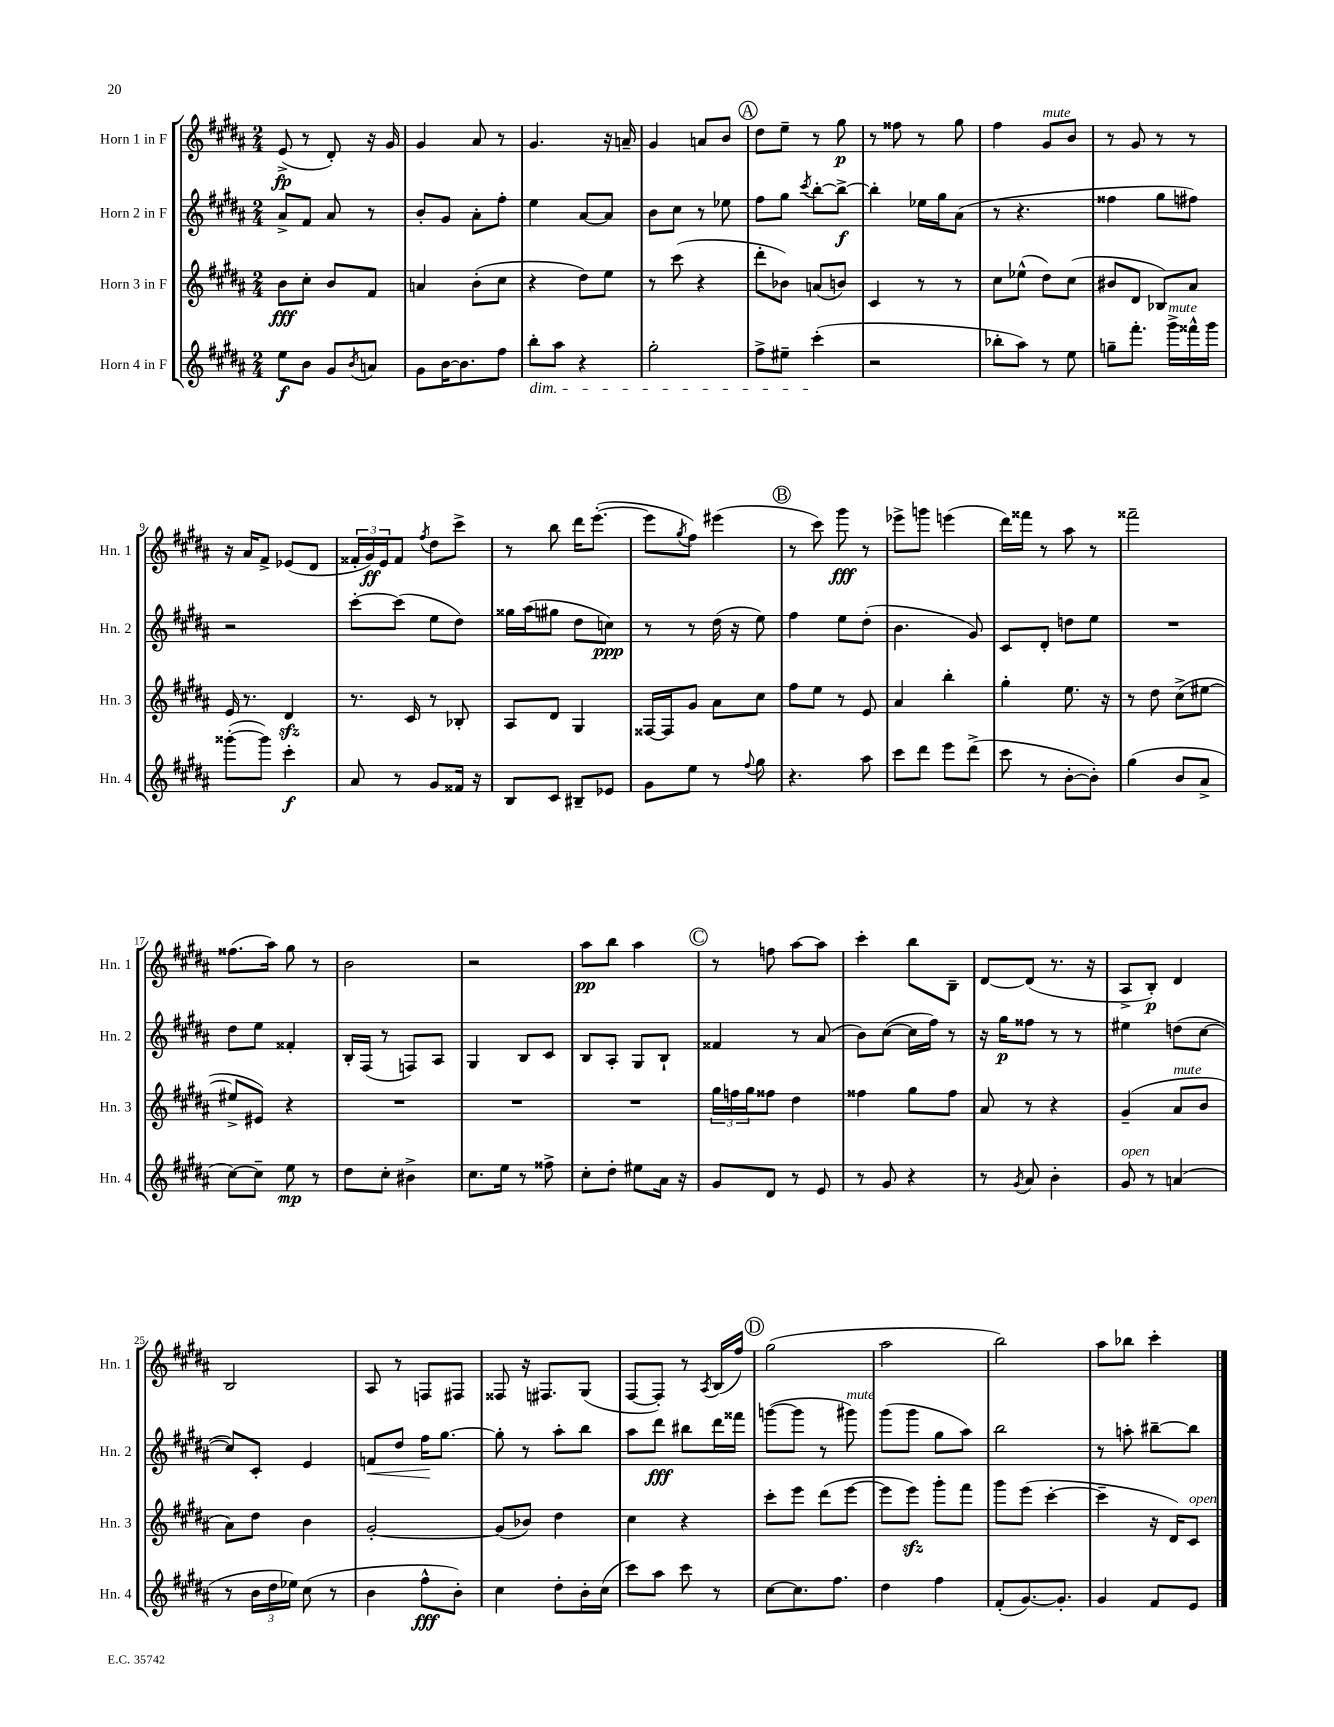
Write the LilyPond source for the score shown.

<<
\new StaffGroup <<
\new Staff = "s0" \with { instrumentName = "Horn 1 in F" shortInstrumentName = "Hn. 1" } {
    \clef treble \key b \major \numericTimeSignature \time 2/4
    e'8->\fp( r8 dis'8-.) r16 gis'16 |
    gis'4 ais'8 r8 |
    gis'4. r16 a'16-- |
    gis'4 a'8 b'8 |
    \mark \markup { \circle "A" } dis''8 e''8-- r8 gis''8\p |
    r8 fisis''8 r8 gis''8 |
    fis''4 gis'8^\markup { \italic "mute" } b'8 |
    r8 gis'8 r8 r8 |
    r16 ais'16 fis'8-> ees'8( dis'8 |
    \tuplet 3/2 { fisis'16-. gis'16\ff) e'16 } fisis'8 \acciaccatura { fis''8 } dis''8 cis'''8-> |
    r8 b''8 dis'''16 e'''8.~-.( |
    e'''8 \acciaccatura { gis''8 } fis''8) eis'''4( |
    \mark \markup { \circle "B" } r8 cis'''8) gis'''8\fff r8 |
    ees'''8-> g'''8 e'''4( |
    dis'''16) fisis'''16 r8 ais''8 r8 |
    fisis'''2-- |
    fisis''8.( ais''16) gis''8 r8 |
    b'2 |
    r2 |
    ais''8\pp b''8 ais''4 |
    \mark \markup { \circle "C" } r8 f''8 ais''8~ ais''8 |
    cis'''4-. b''8 b8-- |
    dis'8~ dis'8( r8. r16 |
    ais8-> b8-.\p) dis'4 |
    b2 |
    ais8 r8 f8 fis8 |
    fisis8 r16 fis8. gis8( |
    fis8~ fis8-.) r8 \acciaccatura { ais8 } b16( fis''16) |
    \mark \markup { \circle "D" } gis''2( |
    ais''2 |
    b''2) |
    ais''8 bes''8 cis'''4-. \bar "|." |
}
\new Staff = "s1" \with { instrumentName = "Horn 2 in F" shortInstrumentName = "Hn. 2" } {
    \clef treble \key b \major \numericTimeSignature \time 2/4
    ais'8-> fis'8 ais'8 r8 |
    b'8-. gis'8 ais'8-. fis''8-. |
    e''4 ais'8~ ais'8 |
    b'8 cis''8 r8 ees''8 |
    \mark \markup { \circle "A" } fis''8 gis''8 \acciaccatura { cis'''8 } b''8~-. b''8~->\f |
    b''4-. ees''16 gis''16 ais'8( |
    r8 r4. |
    fisis''4 gis''8 fis''8) |
    r2 |
    cis'''8~-. cis'''8( e''8 dis''8) |
    gisis''16 ais''16( gis''8 dis''8 c''8\ppp) |
    r8 r8 dis''16( r16 e''8) |
    \mark \markup { \circle "B" } fis''4 e''8 dis''8-.( |
    b'4. gis'8) |
    cis'8 dis'8-. d''8 e''8 |
    R2 |
    dis''8 e''8 fisis'4-. |
    b16-. fis16( r8 f8) ais8 |
    gis4 b8 cis'8 |
    b8 ais8-. gis8 b8-! |
    \mark \markup { \circle "C" } fisis'4 r8 ais'8( |
    b'8) cis''8~( cis''16 fis''16) r8 |
    r16 gis''16\p fisis''8 r8 r8 |
    eis''4 d''8( cis''8~ |
    cis''8) cis'8-. e'4 |
    f'8\< dis''8 fis''16\! gis''8.~ |
    gis''8-. r8 ais''8-. b''8 |
    ais''8 dis'''8\fff bis''8 dis'''16 fisis'''16 |
    \mark \markup { \circle "D" } g'''8~( g'''8 r8 gis'''8^\markup { \italic "mute" }) |
    gis'''8( gis'''8 gis''8 ais''8) |
    b''2 |
    r8 a''8-. bis''8~-- bis''8 \bar "|." |
}
\new Staff = "s2" \with { instrumentName = "Horn 3 in F" shortInstrumentName = "Hn. 3" } {
    \clef treble \key b \major \numericTimeSignature \time 2/4
    b'8\fff cis''8-. b'8 fis'8 |
    a'4 b'8-.( cis''8 |
    r4 dis''8) e''8 |
    r8 cis'''8( r4 |
    \mark \markup { \circle "A" } dis'''8-. bes'8) a'8( b'8) |
    cis'4 r8 r8 |
    cis''8 ees''8-^( dis''8) cis''8( |
    bis'8 dis'8 bes8) ais'8 |
    e'16 r8. dis'4\sfz |
    r8. cis'16 r8 bes8-. |
    ais8 dis'8 gis4 |
    fisis16~ fisis16 gis'8 ais'8 cis''8 |
    \mark \markup { \circle "B" } fis''8 e''8 r8 e'8 |
    ais'4 b''4-. |
    gis''4-. e''8. r16 |
    r8 dis''8 cis''8->( eis''8~ |
    eis''8-> eis'8) r4 |
    R2 |
    R2 |
    R2 |
    \mark \markup { \circle "C" } \tuplet 3/2 { gis''16 f''16 gis''16 } fisis''8 dis''4 |
    fisis''4 gis''8 fisis''8 |
    ais'8 r8 r4 |
    gis'4--( ais'8^\markup { \italic "mute" } b'8 |
    ais'8) dis''8 b'4 |
    gis'2~-. |
    gis'8( bes'8) dis''4 |
    cis''4 r4 |
    \mark \markup { \circle "D" } cis'''8-. e'''8 dis'''8( e'''8~ |
    e'''8 e'''8\sfz) gis'''8-. fis'''8 |
    gis'''8 e'''8( cis'''4~-. |
    cis'''4-- r16 dis'16) cis'8^\markup { \italic "open" } \bar "|." |
}
\new Staff = "s3" \with { instrumentName = "Horn 4 in F" shortInstrumentName = "Hn. 4" } {
    \clef treble \key b \major \numericTimeSignature \time 2/4
    e''8\f b'8 gis'8 \acciaccatura { b'8 } a'8 |
    gis'8 b'16~ b'8. fis''8 |
    b''8-.\dim ais''8 r4 |
    gis''2-. |
    \mark \markup { \circle "A" } fis''8-> eis''8-- cis'''4-.\!( |
    r2 |
    bes''8-. ais''8) r8 e''8 |
    g''8-- fis'''8.-. gis'''16->^\markup { \italic "mute" } fisis'''16-^ gis'''16 |
    gisis'''8~-.( gisis'''8) cis'''4-.\f |
    ais'8 r8 gis'8 fisis'16 r16 |
    b8 cis'8 bis8-- ees'8 |
    gis'8 e''8 r8 \appoggiatura { fis''8 } gis''8 |
    \mark \markup { \circle "B" } r4. ais''8 |
    cis'''8 dis'''8 e'''8 dis'''8->( |
    cis'''8 r8 b'8~-. b'8-.) |
    gis''4( b'8 ais'8-> |
    cis''8~) cis''8-- e''8\mp r8 |
    dis''8 cis''8-. bis'4-> |
    cis''8. e''16 r8 fisis''8-> |
    cis''8-. dis''8-. eis''8 ais'16 r16 |
    \mark \markup { \circle "C" } gis'8 dis'8 r8 e'8 |
    r8 gis'8 r4 |
    r8 \acciaccatura { gis'8 } ais'8 b'4-. |
    gis'8^\markup { \italic "open" } r8 a'4( |
    r8 \tuplet 3/2 { b'16 dis''16 ees''16) } cis''8( r8 |
    b'4 fis''8-^\fff b'8-.) |
    cis''4 dis''8-. b'16-. cis''16( |
    cis'''8) ais''8 cis'''8 r8 |
    \mark \markup { \circle "D" } cis''8~ cis''8. fis''8. |
    dis''4 fis''4 |
    fis'8-.( gis'8.~) gis'8.-. |
    gis'4 fis'8 e'8 \bar "|." |
}
>>
>>
